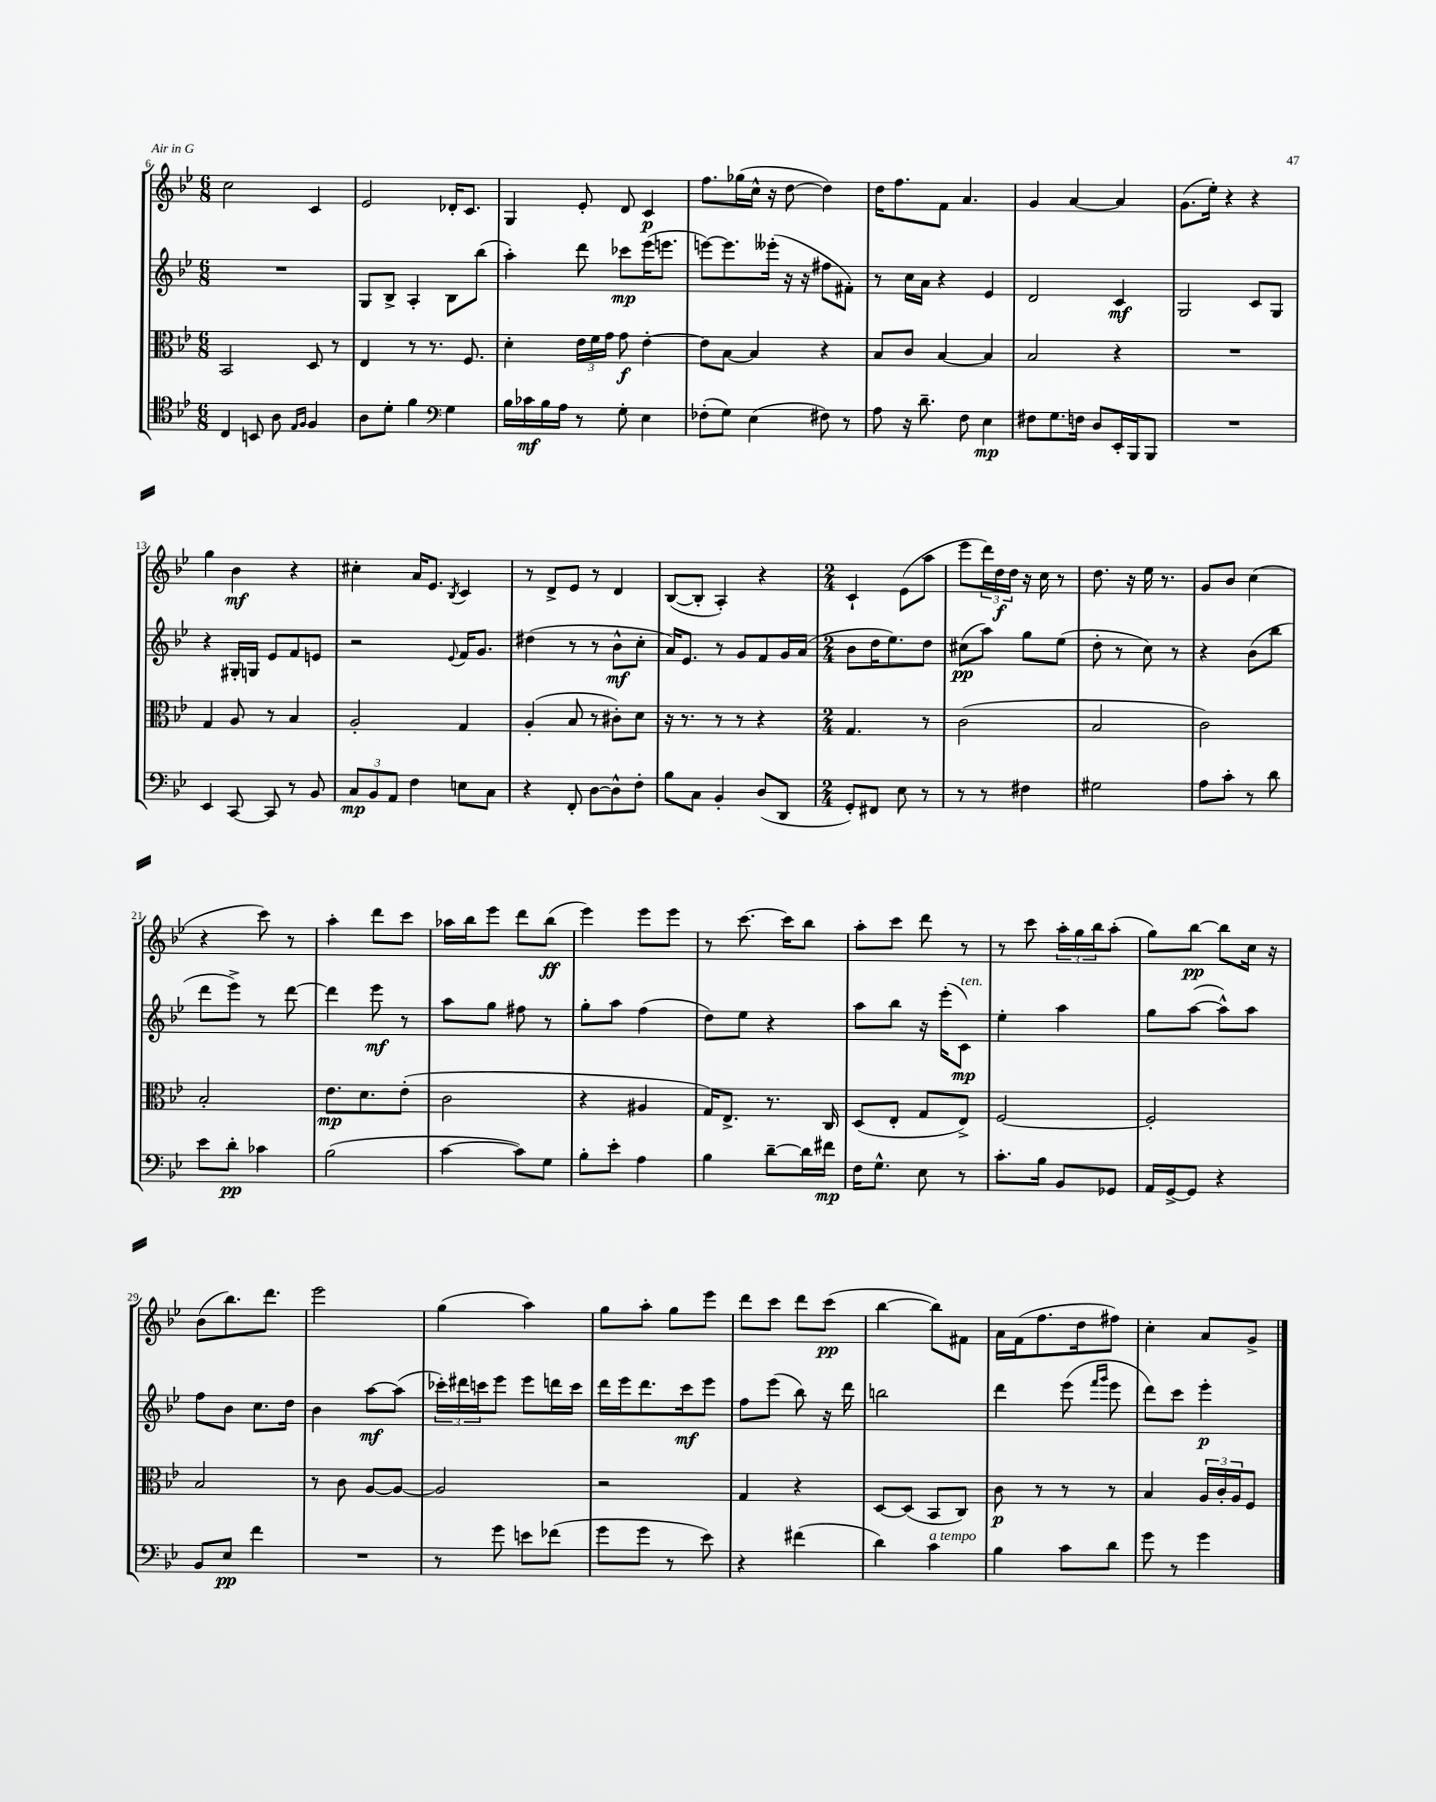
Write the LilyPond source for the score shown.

<<
\new StaffGroup <<
\new Staff = "s0" {
    \clef treble \key bes \major \numericTimeSignature \time 6/8
    c''2 c'4 |
    ees'2 des'16-. c'8. |
    g4 ees'8-. d'8 c'4\p |
    f''8. ges''16( c''16-^ r16 d''8~ d''4) |
    d''16 f''8. f'8 a'4. |
    g'4 a'4~ a'4 |
    g'8.( ees''16-.) r4 r4 |
    g''4 bes'4\mf r4 |
    cis''4-. a'16 ees'8. \acciaccatura { bes8 } c'4 |
    r8 d'8-> ees'8 r8 d'4 |
    bes8~( bes8-. a4-.) r4 |
    \numericTimeSignature \time 2/4 c'4-! ees'8( a''8 |
    ees'''8 \tuplet 3/2 { d'''16) d''16\f d''16 } r16 c''16 r8 |
    d''8. r16 ees''16 r8. |
    g'8 bes'8 c''4( |
    r4 c'''8) r8 |
    a''4-. d'''8 c'''8 |
    aes''16 bes''16 ees'''8 d'''8 bes''8\ff( |
    ees'''4) ees'''8 ees'''8 |
    r8 c'''8.~ c'''16 bes''8 |
    a''8-. c'''8 d'''8 r8 |
    r8 c'''8 \tuplet 3/2 { a''16-. g''16 bes''16 } a''8-.( |
    g''8) bes''8~\pp bes''8 c''16 r16 |
    bes'8( bes''8.) d'''8. |
    ees'''2 |
    g''4( a''4) |
    g''8 a''8-. g''8 ees'''8 |
    d'''8 c'''8 d'''8 c'''8\pp( |
    bes''4~ bes''8) fis'8 |
    a'16 f'16( f''8. d''16 fis''8) |
    c''4-. a'8 g'8-> \bar "|." |
}
\new Staff = "s1" {
    \clef treble \key bes \major \numericTimeSignature \time 6/8
    R2. |
    g8 bes8-> a4-. bes8 bes''8( |
    a''4-.) d'''8 ces'''8\mp ees'''16( e'''8. |
    e'''8~) e'''8. eeses'''16-.( r16 r16 fis''8 fis'8-.) |
    r8 c''16 a'16 r4 ees'4 |
    d'2 c'4\mf |
    g2 c'8 g8 |
    r4 gis16-. g16 ees'8 f'8 e'8 |
    r2 \appoggiatura { ees'8 } f'16 g'8. |
    dis''4( r8 r8 bes'8-^\mf c''8-. |
    a'16) ees'8. r8 g'8 f'8 g'16 a'16( |
    \numericTimeSignature \time 2/4 bes'8 d''16 ees''8.) d''8 |
    cis''8\pp( a''8) g''8 ees''8( |
    d''8-. r8 c''8) r8 |
    r4 bes'8( bes''8 |
    d'''8 ees'''8->) r8 d'''8~ |
    d'''4 ees'''8\mf r8 |
    a''8 g''8 fis''8 r8 |
    g''8-. a''8 f''4( |
    d''8) ees''8 r4 |
    a''8 bes''8 r16 ees'''16-.( c'8\mp^\markup { \italic "ten." }) |
    ees''4-. a''4 |
    g''8 a''8~( a''8-^) a''8 |
    f''8 bes'8 c''8. d''16 |
    bes'4 a''8~\mf a''8( |
    \tuplet 3/2 { ces'''16-.) dis'''16 c'''16 } ees'''8 ees'''8 d'''16 c'''16 |
    d'''16 ees'''16 d'''8. c'''16\mf ees'''8 |
    f''8 ees'''8( bes''8) r16 d'''16 |
    b''2 |
    d'''4 ees'''8( \grace { f'''16 g'''16 } ees'''8 |
    d'''8) c'''8 ees'''4-.\p \bar "|." |
}
\new Staff = "s2" {
    \clef alto \key bes \major \numericTimeSignature \time 6/8
    bes,2 d8 r8 |
    ees4 r8 r8. f8. |
    d'4-. \tuplet 3/2 { ees'16 f'16 g'16 } g'8\f ees'4~-. |
    ees'8 bes8~ bes4 r4 |
    bes8 c'8 bes4~ bes4 |
    bes2 r4 |
    R2. |
    g4 a8 r8 bes4 |
    a2-. g4 |
    a4-.( bes8 r8 cis'8-.) d'8 |
    r16 r8. r8 r8 r4 |
    \numericTimeSignature \time 2/4 g4. r8 |
    c'2( |
    bes2 |
    c'2) |
    bes2-. |
    ees'8.\mp d'8. ees'8-.( |
    c'2 |
    r4 ais4 |
    g16) ees8.-> r8. c16 |
    d8( ees8-. g8 ees8->) |
    f2~ |
    f2-. |
    bes2 |
    r8 c'8 a8~ a8~ |
    a2 |
    r2 |
    g4 r4 |
    d8~ d8( bes,8 c8) |
    c'8\p r8 r8 r8 |
    bes4 \tuplet 3/2 { a16 c'16-. a16 } f8 \bar "|." |
}
\new Staff = "s3" {
    \clef tenor \key bes \major \numericTimeSignature \time 6/8
    c4 b,8 a8 \grace { ees16 f16 } f4 |
    a8 d'8-. f'4 \clef bass g4 |
    bes16 ces'16\mf bes16 a16 r8 g8-. ees4 |
    fes8-.( g8) ees4( fis8) r8 |
    a8 r16 d'8.-- f8 ees4\mp |
    fis8 g8. f16 d8 ees,16-. bes,,16 bes,,8 |
    R2. |
    ees,4 c,8~ c,8 r8 bes,8 |
    \tuplet 3/2 { c8\mp bes,8 a,8 } f4 e8 c8 |
    r4 f,8-. d8~ d8-^ f8-. |
    bes8 c8 bes,4-. d8( d,8 |
    \numericTimeSignature \time 2/4 g,8-.) fis,8 ees8 r8 |
    r8 r8 fis4 |
    gis2 |
    a8 c'8-. r8 d'8 |
    ees'8 d'8-.\pp ces'4 |
    bes2( |
    c'4~ c'8) g8 |
    bes8-. ees'8-. a4 |
    bes4 d'8~-- d'16 fis'16\mp |
    f16 g8.-^ ees8 r8 |
    c'8.-. bes16 bes,8 ges,8 |
    a,16 g,16~-> g,8 r4 |
    bes,8 ees8\pp f'4 |
    R2 |
    r8 g'8 e'8 fes'8( |
    g'8 g'8 r8 ees'8) |
    r4 fis'4( |
    d'4) c'4^\markup { \italic "a tempo" } |
    bes4 c'8 d'8 |
    g'8 r8 g'4 \bar "|." |
}
>>
>>
\layout { \context { \Score currentBarNumber = #6 } }
